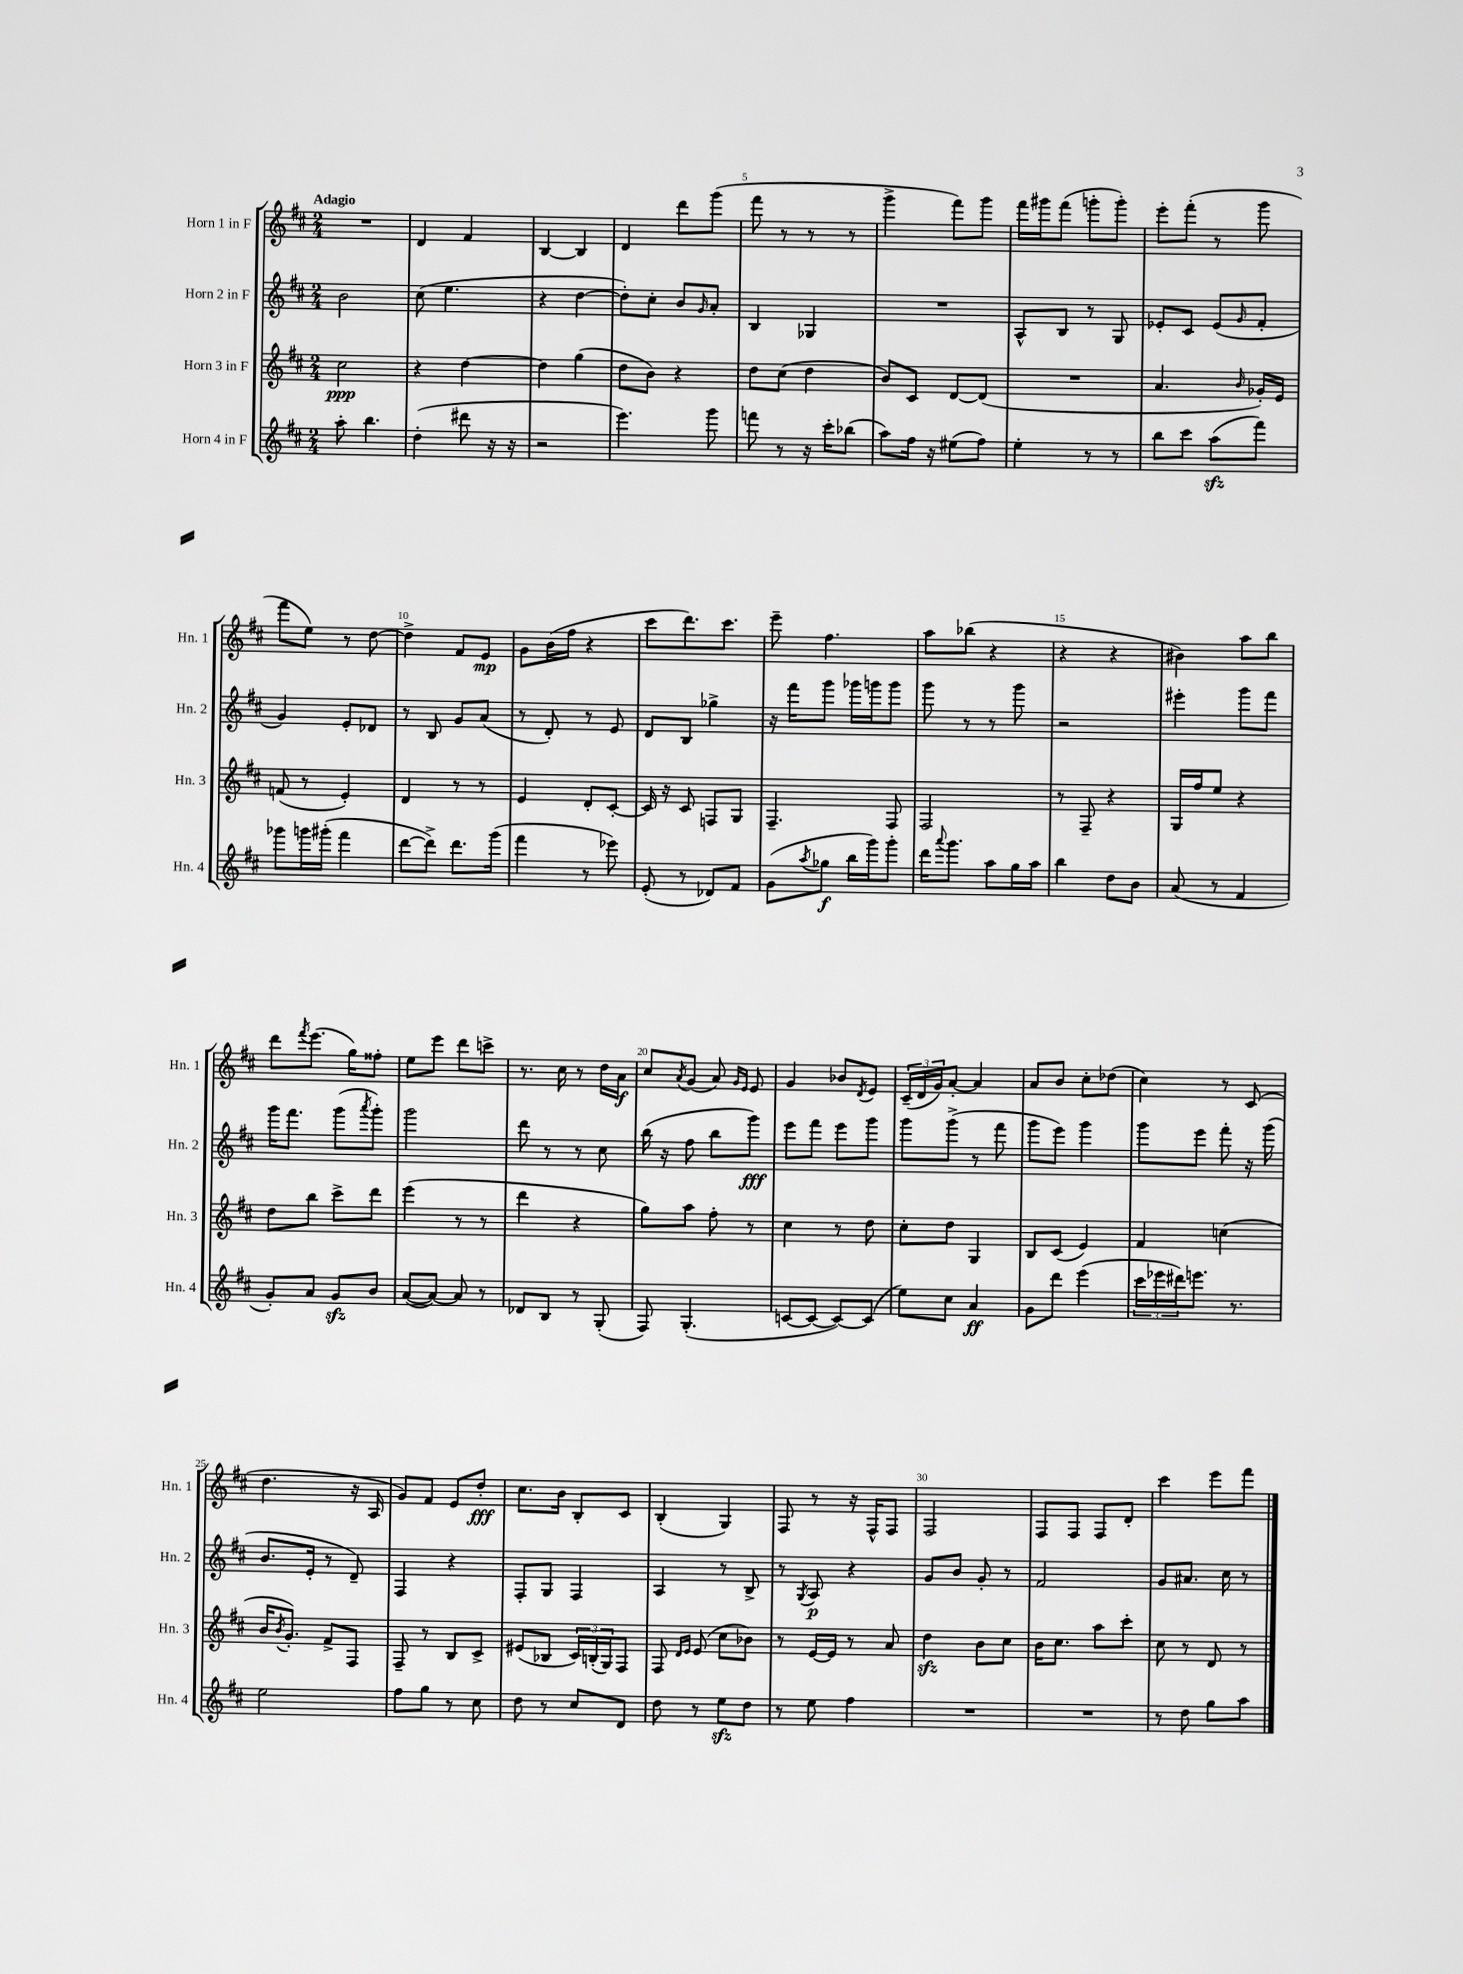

**kern	**dynam	**kern	**dynam	**kern	**dynam	**kern	**dynam
*part4	*part4	*part3	*part3	*part2	*part2	*part1	*part1
*staff4	*staff4	*staff3	*staff3	*staff2	*staff2	*staff1	*staff1
*I"Horn 4 in F	*	*I"Horn 3 in F	*	*I"Horn 2 in F	*	*I"Horn 1 in F	*
*I'Hn. 4	*	*I'Hn. 3	*	*I'Hn. 2	*	*I'Hn. 1	*
*clefG2	*	*clefG2	*	*clefG2	*	*clefG2	*
*k[f#c#]	*	*k[f#c#]	*	*k[f#c#]	*	*k[f#c#]	*
*M2/4	*	*M2/4	*	*M2/4	*	*M2/4	*
=1	=1	=1	=1	=1	=1	=1	=1
!	!	!	!	!	!	!LO:TX:a:B:t=Adagio	!
8aa'\	.	2cc#\	ppp	2b\	.	2r	.
4.bb\	.	.	.	.	.	.	.
=2	=2	=2	=2	=2	=2	=2	=2
(4dd'\	.	4r	.	(8cc#\	.	4d/	.
.	.	.	.	4.ee\	.	.	.
8ddd#X\	.	[4dd\	.	.	.	4f#/	.
16r	.	.	.	.	.	.	.
16r	.	.	.	.	.	.	.
=3	=3	=3	=3	=3	=3	=3	=3
2r	.	4dd\]	.	4r	.	[4B/	.
.	.	(4gg\	.	[4dd\	.	4B/]	.
=4	=4	=4	=4	=4	=4	=4	=4
4.eee\)	.	8dd\L	.	8dd'\L])	.	4d/	.
.	.	8b\J)	.	8cc#'\J	.	.	.
.	.	4r	.	8b/L	.	8ddd\L	.
.	.	.	.	16qqg/	.	.	.
8ggg\	.	.	.	8a'/J	.	(8ggg\J	.
=5	=5	=5	=5	=5	=5	=5	=5
8fffn\	.	8dd\L	.	4B/	.	8fff#\	.
8r	.	(8cc#\J	.	.	.	8r	.
16r	.	4dd\	.	4G-X/	.	8r	.
16ccc#'\KL	.	.	.	.	.	.	.
(8bb-X\J	.	.	.	.	.	8r	.
=6	=6	=6	=6	=6	=6	=6	=6
8aa\L)	.	8b/L)	.	2r	.	4ggg^\	.
16ff#\Jk	.	8c#/J	.	.	.	.	.
16r	.	.	.	.	.	.	.
(8ee#X\L	.	[8d/L	.	.	.	8fff#\L)	.
8ff#\J)	.	(8d/J]	.	.	.	8ggg\J	.
=7	=7	=7	=7	=7	=7	=7	=7
4ee'\	.	2r	.	8A^^/L	.	16fff#\LL	.
.	.	.	.	.	.	16ggg#X\J	.
.	.	.	.	8B/J	.	(8fff#\J	.
8r	.	.	.	8r	.	8gggn'\L	.
8r	.	.	.	8G/	.	8ggg'\J)	.
=8	=8	=8	=8	=8	=8	=8	=8
8bb\L	.	4.a/	.	8e-X'/L	.	8eee'\L	.
8ccc#\J	.	.	.	8c#/J	.	(8fff#'\J	.
(8aazz\L	.	.	.	(8e-/L	.	8r	.
.	.	16qqb/	.	16qqg/	.	.	.
8fff#\J)	.	16g-X'/LL)	.	8f#'/J	.	8ggg\	.
.	.	16e/JJ	.	.	.	.	.
!!LO:LB:g=z
=9	=9	=9	=9	=9	=9	=9	=9
8ggg-X\L	.	(8fn/	.	4g/)	.	8fff#\L	.
16gggn\L	.	8r	.	.	.	8ee\J)	.
(16ggg#X'\JJ	.	.	.	.	.	.	.
4fff#\	.	4e'/)	.	8e'/L	.	8r	.
.	.	.	.	8d-X/J	.	[8dd\	.
=10	=10	=10	=10	=10	=10	=10	=10
[8ddd\L	.	4d/	.	8r	.	4dd^\]	.
8ddd^\J])	.	.	.	8B/	.	.	.
8.ddd\L	.	8r	.	8g/L	.	8f#/L	.
.	.	8r	.	(8a/J	.	8e/J	mp
(16ggg\Jk	.	.	.	.	.	.	.
=11	=11	=11	=11	=11	=11	=11	=11
4fff#\	.	4e/	.	8r	.	8g\L	.
.	.	.	.	8d'/)	.	(16b\L	.
.	.	.	.	.	.	16ff#\JJ	.
8r	.	8d'/L	.	8r	.	4r	.
8eee-X\)	.	[8c#'/J	.	8e/	.	.	.
=12	=12	=12	=12	=12	=12	=12	=12
(8e'/	.	16c#/]	.	8d/L	.	8ccc#\L	.
.	.	16r	.	.	.	.	.
8r	.	8c#/	.	8B/J	.	8.ddd\)	.
8d-X/L)	.	8Fn/L	.	4gg-X^\	.	.	.
.	.	.	.	.	.	8.ccc#\J	.
8f#/J	.	8G/J	.	.	.	.	.
=13	=13	=13	=13	=13	=13	=13	=13
(8g\L	.	4.F#~/	.	16r	.	8eee~\	.
.	.	.	.	16fff#\KL	.	.	.
8qaa/	.	.	.	.	.	.	.
8gg-X\J	f	.	.	8ggg\J	.	4.ff#\	.
16bb\LL	.	.	.	16ggg-X\LL	.	.	.
16ggg\J)	.	.	.	16gggn\J	.	.	.
8ggg'\J	.	8F#/	.	8ggg\J	.	.	.
=14	=14	=14	=14	=14	=14	=14	=14
16ddd\KL	.	2F#/	.	8ggg\	.	8aa\L	.
8qqaaa/	.	.	.	.	.	.	.
8.ggg\J	.	.	.	.	.	.	.
.	.	.	.	8r	.	(8bb-X\J	.
8aa\L	.	.	.	8r	.	4r	.
16gg\L	.	.	.	8ggg\	.	.	.
16aa\JJ	.	.	.	.	.	.	.
=15	=15	=15	=15	=15	=15	=15	=15
4bb\	.	8r	.	2r	.	4r	.
.	.	8F#~/	.	.	.	.	.
8dd\L	.	4r	.	.	.	4r	.
8b\J	.	.	.	.	.	.	.
=16	=16	=16	=16	=16	=16	=16	=16
(8a/	.	16G/LL	.	4eee#X'\	.	4b#X\)	.
.	.	16ff#/J	.	.	.	.	.
8r	.	8ee/J	.	.	.	.	.
4f#/	.	4r	.	8ggg\L	.	8aa\L	.
.	.	.	.	8fff#\J	.	8bb\J	.
!!LO:LB:g=z
=17	=17	=17	=17	=17	=17	=17	=17
8g'/L)	.	8dd\L	.	16ggg\KL	.	8ddd\L	.
.	.	.	.	8.fff#\J	.	.	.
.	.	.	.	.	.	8qfff#/	.
8a/J	.	8bb\J	.	.	.	(8.eee\J	.
8gzz/L	.	8ccc#^\L	.	(8ggg\L	.	.	.
.	.	.	.	.	.	16gg\KL)	.
.	.	.	.	8qaaa/	.	.	.
8b/J	.	8ddd\J	.	8ggg'\J)	.	8ff##X'\J	.
=18	=18	=18	=18	=18	=18	=18	=18
([8a/L	.	(4eee\	.	2ggg\	.	8ee\L	.
8a/J_)	.	.	.	.	.	8eee\J	.
8a/]	.	8r	.	.	.	8ddd\L	.
8r	.	8r	.	.	.	8cccn^\J	.
=19	=19	=19	=19	=19	=19	=19	=19
8d-X/L	.	4ddd\	.	8ddd\	.	8.r	.
8B/J	.	.	.	8r	.	.	.
.	.	.	.	.	.	16cc#\	.
8r	.	4r	.	8r	.	8r	.
(8G'/	.	.	.	8cc#\	.	16dd\LL	.
.	.	.	.	.	.	16a\JJ	f
=20	=20	=20	=20	=20	=20	=20	=20
8F#/)	.	8gg\L)	.	(16bb\	.	8cc#/L	.
.	.	.	.	16r	.	.	.
.	.	.	.	.	.	8qa/	.
(4.G'/	.	8aa\J	.	8ff#\	.	(8g/J	.
.	.	8ff#'\	.	8bb\L	.	8a/)	.
.	.	.	.	.	.	16qqg/LL	.
.	.	.	.	.	.	16qqe/JJ	.
.	.	8r	.	8ggg\J)	fff	8e/	.
=21	=21	=21	=21	=21	=21	=21	=21
[8cn/L	.	4cc#\	.	8eee\L	.	4g/	.
8c/J_	.	.	.	8fff#\J	.	.	.
8c/L_)	.	8r	.	8eee\L	.	8b-X/L	.
.	.	.	.	.	.	8qd/	.
(8c/J]	.	8dd\	.	8ggg\J	.	8e/J	.
=22	=22	=22	=22	=22	=22	=22	=22
8ee\L)	.	8cc#'\L	.	8ggg\L	.	(24c#~/LL	.
.	.	.	.	.	.	24d/	.
.	.	.	.	.	.	24g/J)	.
8cc#\J	.	8dd\J	.	(8ggg^\J	.	[8a'/J	.
4a/	ff	4G/	.	8r	.	4a/]	.
.	.	.	.	8fff#\	.	.	.
=23	=23	=23	=23	=23	=23	=23	=23
8g\L	.	8B/L	.	8ggg\L	.	8a/L	.
8ddd\J	.	(8c#/J	.	8eee\J)	.	8b/J	.
(4eee\	.	4e/)	.	4ggg\	.	8cc#'\L	.
.	.	.	.	.	.	(8dd-X\J	.
=24	=24	=24	=24	=24	=24	=24	=24
24ccc#\LL	.	4f#/	.	8ggg\L	.	4cc#\)	.
24eee-X\	.	.	.	.	.	.	.
24ddd#X\J)	.	.	.	.	.	.	.
8.eeen\J	.	.	.	8eee\J	.	.	.
.	.	(4ccn\	.	8fff#'\	.	8r	.
8.r	.	.	.	.	.	.	.
.	.	.	.	16r	.	(8c#/	.
.	.	.	.	(16ggg\	.	.	.
!!LO:LB:g=z
=25	=25	=25	=25	=25	=25	=25	=25
2ee\	.	16b/KL	.	8.b/L	.	4.dd\	.
.	.	8qb/	.	.	.	.	.
.	.	8.g'/J)	.	.	.	.	.
.	.	.	.	16e'/Jk	.	.	.
.	.	8f#^/L	.	8r	.	.	.
.	.	8F#/J	.	8d~/)	.	16r	.
.	.	.	.	.	.	16A/	.
=26	=26	=26	=26	=26	=26	=26	=26
8ff#\L	.	8F#~/	.	4F#/	.	8g/L)	.
8gg\J	.	8r	.	.	.	8f#/J	.
8r	.	8B/L	.	4r	.	8e/L	.
8cc#\	.	8c#^/J	.	.	.	8dd'/J	fff
=27	=27	=27	=27	=27	=27	=27	=27
8dd\	.	(8e#X/L	.	8F#'/L	.	8.cc#\L	.
8r	.	8B-X/J	.	8G/J	.	.	.
.	.	.	.	.	.	16b\Jk	.
8cc#/L	.	24c#/LL)	.	4F#/	.	8B'/L	.
.	.	(24Bn'/	.	.	.	.	.
.	.	24G/J)	.	.	.	.	.
8d/J	.	8F#/J	.	.	.	8c#/J	.
=28	=28	=28	=28	=28	=28	=28	=28
8dd\	.	8F#/	.	4A/	.	(4B'/	.
.	.	16qqd/LL	.	.	.	.	.
.	.	16qqe/JJ	.	.	.	.	.
8r	.	(8e/	.	.	.	.	.
8eezz\L	.	8cc#\L	.	8r	.	4G/)	.
8dd\J	.	8b-X\J)	.	8B^/	.	.	.
=29	=29	=29	=29	=29	=29	=29	=29
8r	.	8r	.	8r	.	8F#/	.
.	.	.	.	8qG/	.	.	.
8ee\	.	[16e/LL	.	8A/	p	8r	.
.	.	16e/JJ]	.	.	.	.	.
4ff#\	.	8r	.	4r	.	16r	.
.	.	.	.	.	.	16F#^^/KL	.
.	.	8a/	.	.	.	8F#/J	.
=30	=30	=30	=30	=30	=30	=30	=30
2r	.	4ddzz\	.	8g/L	.	2F#/	.
.	.	.	.	8b/J	.	.	.
.	.	8b\L	.	8g'/	.	.	.
.	.	8cc#\J	.	8r	.	.	.
=31	=31	=31	=31	=31	=31	=31	=31
2r	.	16b\KL	.	2f#/	.	8F#/L	.
.	.	8.cc#\J	.	.	.	.	.
.	.	.	.	.	.	8F#/J	.
.	.	8aa\L	.	.	.	8F#/L	.
.	.	8ccc#'\J	.	.	.	8d'/J	.
=32	=32	=32	=32	=32	=32	=32	=32
8r	.	8cc#\	.	8g/L	.	4ccc#\	.
8dd\	.	8r	.	8.a#X/J	.	.	.
8gg\L	.	8d/	.	.	.	8eee\L	.
.	.	.	.	16cc#\	.	.	.
8aa\J	.	8r	.	8r	.	8fff#\J	.
==	==	==	==	==	==	==	==
*-	*-	*-	*-	*-	*-	*-	*-
